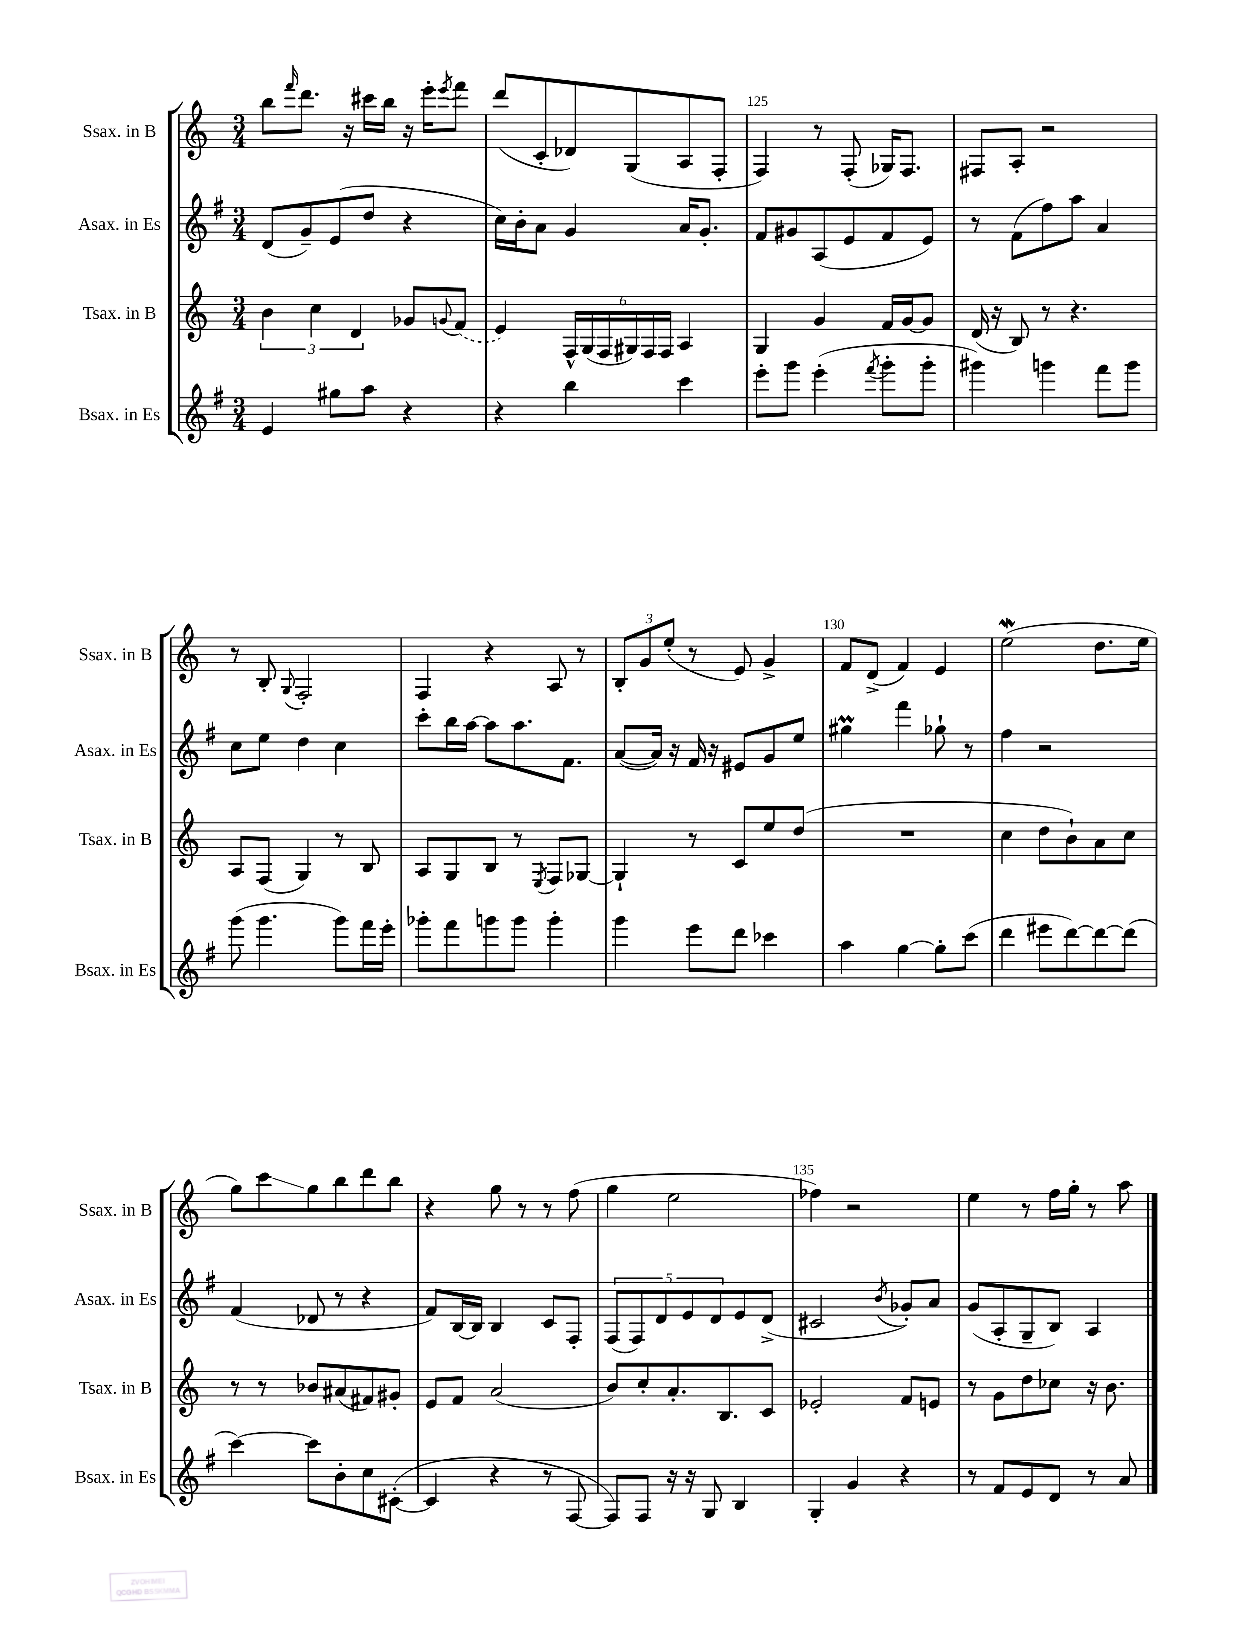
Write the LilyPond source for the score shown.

<<
\new StaffGroup <<
\new Staff = "s0" \with { instrumentName = "Ssax. in B" shortInstrumentName = "Ssax. in B" } {
    \clef treble \key c \major \numericTimeSignature \time 3/4
    b''8 \grace { f'''16 } d'''8. r16 cis'''16 b''16 r16 e'''16-. \acciaccatura { e'''8 } f'''8 |
    d'''8( c'8-. des'8) g8( a8 f8-. |
    f4) r8 f8-.( ges16) f8. |
    fis8 a8-. r2 |
    r8 b8-. \appoggiatura { g8 } f2-. |
    f4 r4 a8 r8 |
    \tuplet 3/2 { b8-. g'8 e''8-.( } r8 e'8) g'4-> |
    f'8 d'8->( f'4) e'4 |
    e''2\mordent( d''8. e''16 |
    g''8) c'''8\glissando g''8 b''8 d'''8 b''8 |
    r4 g''8 r8 r8 f''8( |
    g''4 e''2 |
    fes''4) r2 |
    e''4 r8 f''16 g''16-. r8 a''8 \bar "|." |
}
\new Staff = "s1" \with { instrumentName = "Asax. in Es" shortInstrumentName = "Asax. in Es" } {
    \clef treble \key g \major \numericTimeSignature \time 3/4
    d'8( g'8--) e'8( d''8 r4 |
    c''16) b'16-. a'8 g'4 a'16 g'8.-. |
    fis'8 gis'8 a8( e'8 fis'8 e'8) |
    r8 fis'8( fis''8) a''8 a'4 |
    c''8 e''8 d''4 c''4 |
    c'''8-. b''16 a''16~ a''8 a''8. fis'8. |
    a'8~( a'16) r16 fis'16 r16 eis'8 g'8 e''8 |
    gis''4\prall fis'''4 ges''8-! r8 |
    fis''4 r2 |
    fis'4( des'8 r8 r4 |
    fis'8) b16~ b16 b4 c'8 fis8-. |
    \tuplet 5/4 { fis8( fis8) d'8 e'8 d'8 } e'8 d'8->( |
    cis'2 \acciaccatura { b'8 } ges'8-.) a'8 |
    g'8( a8-. g8-- b8) a4 \bar "|." |
}
\new Staff = "s2" \with { instrumentName = "Tsax. in B" shortInstrumentName = "Tsax. in B" } {
    \clef treble \key c \major \numericTimeSignature \time 3/4
    \tuplet 3/2 { b'4 c''4 d'4 } ges'8 \appoggiatura { g'8 } \once \slurDashed f'8( |
    e'4) \tuplet 6/4 { f16-^ g16( f16 gis16) f16 f16 } a4 |
    g4 g'4 f'16 g'16~ g'8 |
    d'16( r16 b8) r8 r4. |
    a8 f8( g4) r8 b8 |
    a8 g8 b8 r8 \acciaccatura { e8 } f8 ges8~ |
    ges4-! r8 c'8 e''8 d''8( |
    R2. |
    c''4 d''8 b'8-!) a'8 c''8 |
    r8 r8 bes'8 ais'8( fis'8) gis'8-. |
    e'8 f'8 a'2( |
    b'8) c''8-. a'8.-. b8. c'8 |
    ees'2-. f'8 e'8 |
    r8 g'8 d''8 ces''8 r16 b'8. \bar "|." |
}
\new Staff = "s3" \with { instrumentName = "Bsax. in Es" shortInstrumentName = "Bsax. in Es" } {
    \clef treble \key g \major \numericTimeSignature \time 3/4
    e'4 gis''8 a''8 r4 |
    r4 b''4 c'''4 |
    e'''8-. g'''8 e'''4-.( \acciaccatura { fis'''8 } g'''8-. g'''8-. |
    gis'''4) g'''4 fis'''8 g'''8 |
    g'''8( g'''4. g'''8) fis'''16 e'''16-. |
    ges'''8-. fis'''8 g'''8 g'''8 g'''4-. |
    g'''4 e'''8 d'''8 ces'''4 |
    a''4 g''4~ g''8-. c'''8( |
    d'''4 eis'''8 d'''8~) d'''8~ d'''8( |
    c'''4~) c'''8 b'8-. c''8 cis'8~-.( |
    cis'4 r4 r8 fis8~ |
    fis8) fis8 r16 r16 g8 b4 |
    g4-. g'4 r4 |
    r8 fis'8 e'8 d'8 r8 a'8 \bar "|." |
}
>>
>>
\layout { \context { \Score currentBarNumber = #123 \override BarNumber.break-visibility = ##(#f #t #t) barNumberVisibility = #(every-nth-bar-number-visible 5) } }
